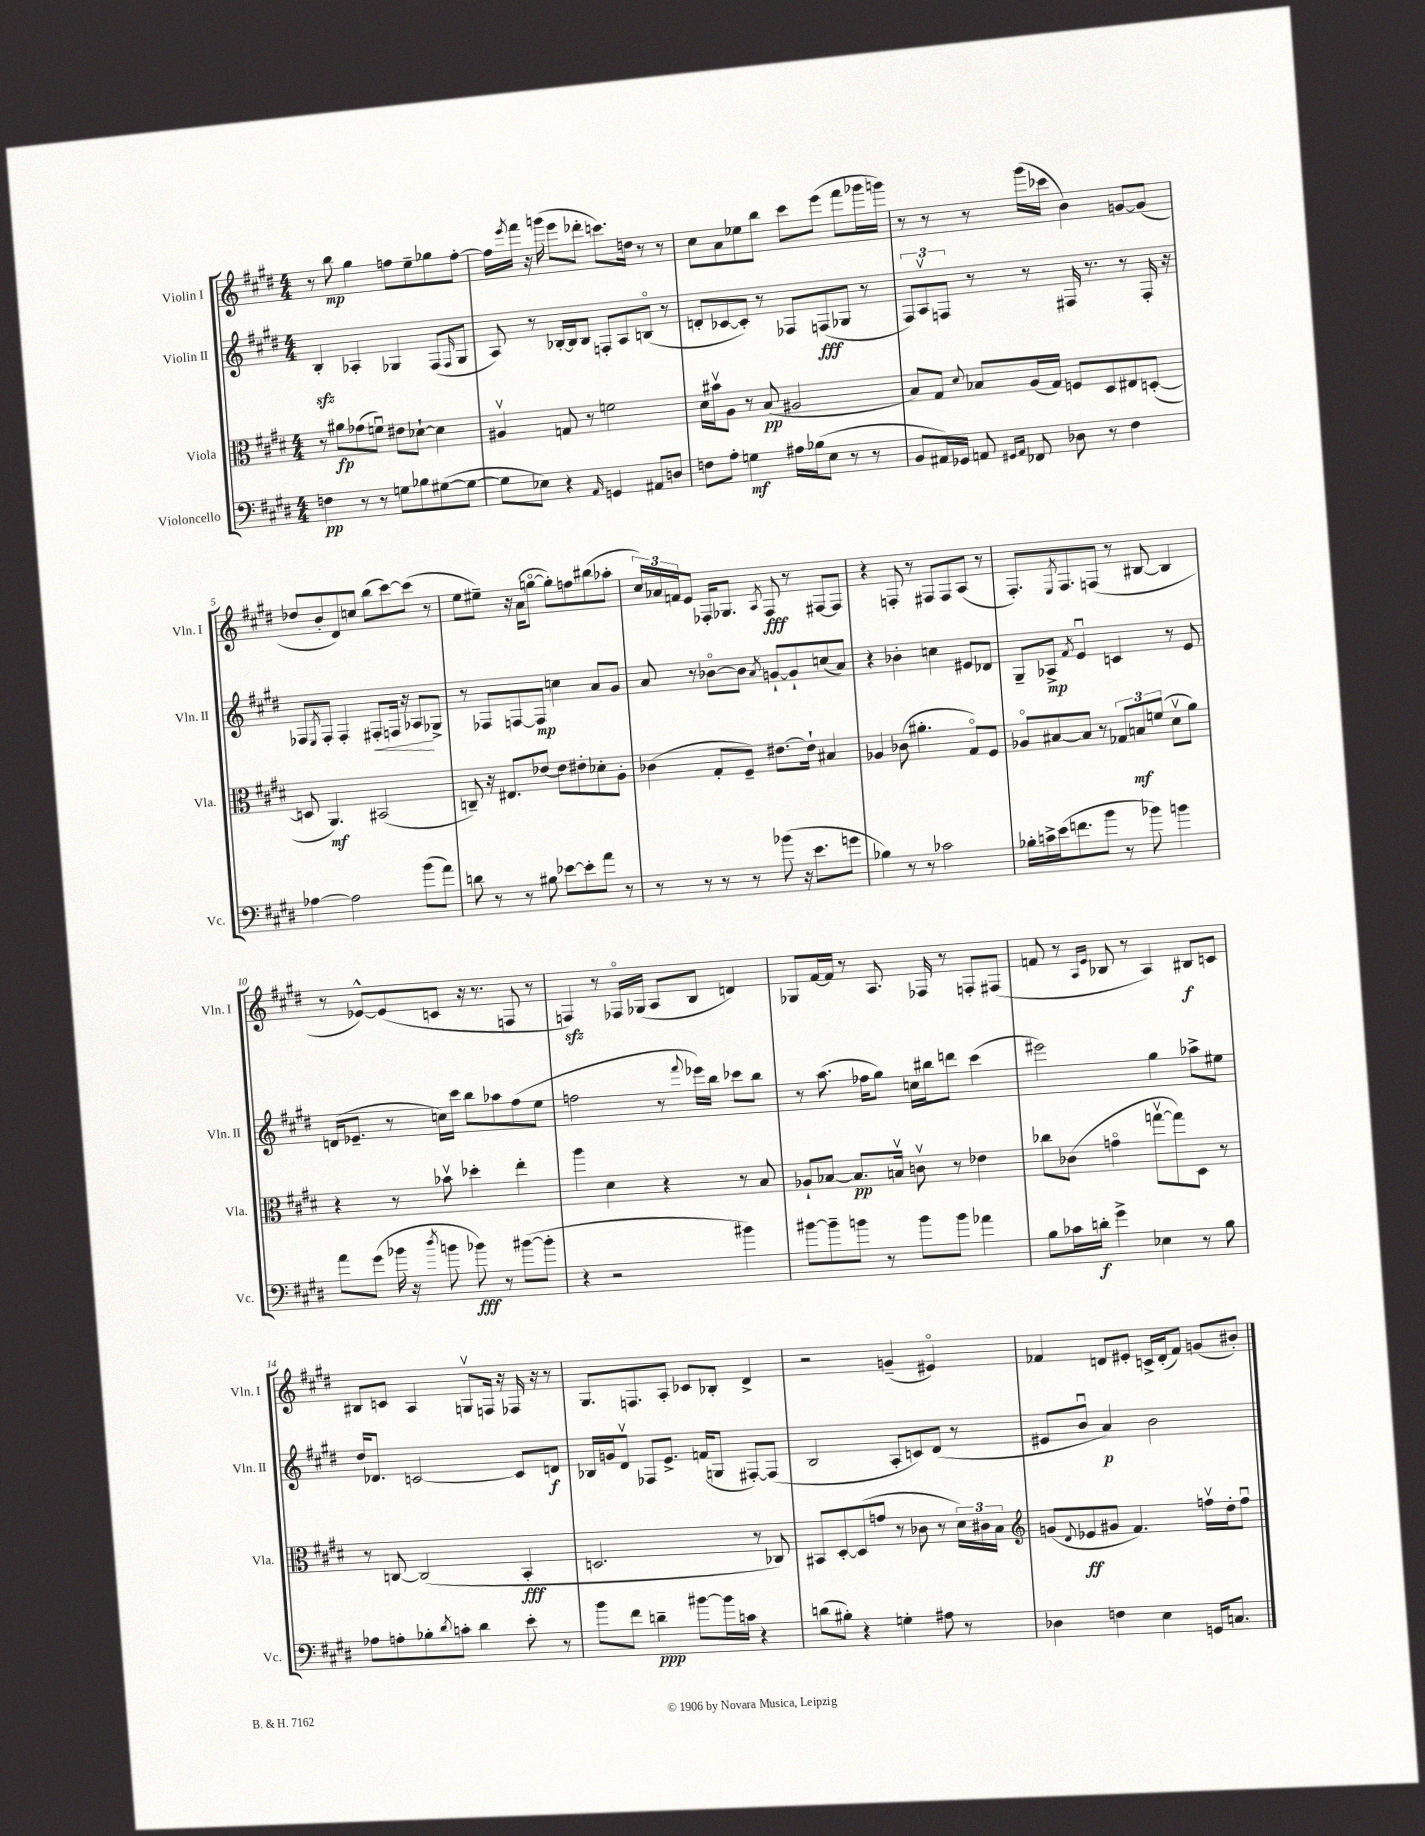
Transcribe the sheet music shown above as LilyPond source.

<<
\new StaffGroup <<
\new Staff = "s0" \with { instrumentName = "Violin I" shortInstrumentName = "Vln. I" } {
    \clef treble \key e \major \numericTimeSignature \time 4/4
    r8 b''8\mp gis''4 f''8 e''8-- ges''8 f''8~-. |
    f''16 \acciaccatura { e'''8 } fis'''16 r16 g'''16( e'''8 des'''8-. c'''8.) d''16 r8 r8 |
    cis''8 a'8 ees''8 b''8 cis'''8 e'''8( fis'''8 ges'''16 g'''16) |
    r8 r8 r8 gis'''16( ces'''16 b'4) g'8~ g'8( |
    des''8 b'8-. dis'8) c''8 b''8( cis'''8~) cis'''8( r8 |
    e''8 eis''8--) r16 a'16( g''8~\flageolet g''8-.) f''8 bis''8( aes''8-. |
    \tuplet 3/2 { cis''16) aes'16 f'16 } e'8 fes16-. ges8. \acciaccatura { a8 } fes8\fff r8 fis8~ fis8 |
    r4 f8-. r8 fis8 fis8 a8( r8 |
    fis8.-.) \acciaccatura { e8 } fis8. f8( r8 bis8~ bis4 |
    r8 ees'8~-^) ees'8( c'8 r16 r8. f8 r8 |
    f4\sfz) r8 fes16\flageolet ges16( a8 b8 d'4) |
    ges8 fis'16~ fis'16 r8 a8. fes16 r8 f8-. fis8( |
    f'8 r8 \grace { a16 e'16 } bes8 r8 a4) bis8\f c'8 |
    bis8 c'8 a4 g8\upbow f16 r16 fes16 r16 r8 |
    gis8. f8. a8-. ces'8 bes8-. dis'4-> |
    r2 g'4--( eis'4\flageolet) |
    fes'4 d'8 eis'8-. c'16-> d'16-.( fes'8) g'8( bis'8-.) \bar "|." |
}
\new Staff = "s1" \with { instrumentName = "Violin II" shortInstrumentName = "Vln. II" } {
    \clef treble \key e \major \numericTimeSignature \time 4/4
    b4-.\sfz aes4-. ges4 fis8( \grace { fis16 } ges8 |
    a8) r8 bes16~-. bes16 bes8 f8-. a8 b8\flageolet( r8 |
    d'8-. ces'8~ ces'8-.) r8 fes8 f8\fff( ges8 r8 |
    \tuplet 3/2 { fis8) a8\upbow f8 } r8 r8 fis16 r8. r8 fis16-. r16 |
    fes8 \acciaccatura { e8 } fes8-. fes4-. fis8-.\< f16 r16 aes8\! ges8-> |
    r8 fes8 f8~ f8\mp c''4 a'8 gis'8 |
    a'8 r8 bes'8~\flageolet bes'8 \acciaccatura { a'8 } g'8~-! g'8-! c''8( a'8) |
    r4 bes'4-. c''4 eis'8 des'8 |
    gis8-- aes8->\mp \acciaccatura { fis'8 } e'4\downbow c'4 r8 e'8 |
    d'16( ees'8.-- r8 c''16) cis'''16 b''8 aes''8 fis''8( e''8 |
    f''2 r8 \appoggiatura { fis'''8 } ees'''16) b''16 ces'''8 b''8 |
    r8 a''8.( fes''16 gis''8) c''16 bis''16 d'''8 cis'''4( |
    eis'''2) gis''4 aes''8-> eis''8 |
    dis''16 des'8. c'2~ c'8 d'8\f |
    bes16 g'16 dis'8\upbow fes8 e'8.-> f'16( g8 fis8~-.) fis8( |
    b2 a8-. c'8) dis'8( r8 |
    eis'8 b'8\downbow a'4\p) b'2 \bar "|." |
}
\new Staff = "s2" \with { instrumentName = "Viola" shortInstrumentName = "Vla." } {
    \clef alto \key e \major \numericTimeSignature \time 4/4
    r8 ais'8\fp ges'8( f'8\downbow) eis'8 des'8~-! des'4 |
    ais4\upbow g8 r8 f'2 |
    dis'16 bis'16\upbow a8 r8 b8\pp( ais2 |
    b8) gis8 \appoggiatura { dis'8 } bes8 a16( gis16) f8 dis8 eis8 d8~-.( |
    d8 a,4.\mf) bis,2( |
    c8--) r16 eis8. ees'8~ ees'8 eis'8-. des'8-. a8-. |
    ces'4( gis8-. fis8--) eis'8.~ eis'16-! bis4 |
    aes4 ces'8( ais'4.-. gis8\flageolet) fis8 |
    aes8\flageolet bis8~ bis8 r8 \tuplet 3/2 { ges8 b8\mf f'8( } dis'8\upbow a'8) |
    r4 r8 bes'8\upbow des''4-. e''4-. |
    a''4 dis'4 r4 r8 b8 |
    aes8-! bes8~ bes8.\pp b16\upbow c'8\upbow r8 ees'4 |
    ces''8 ces'8( g'4\flageolet g''8~\upbow g''8) dis8 r8 |
    r8 c8~ c2( b,4-.\fff |
    d2. r8 ces8) |
    bis,8 dis8~-. dis8( g'8 r8 ces'8 r8 \tuplet 3/2 { dis'16) cis'16 b16 } |
    \clef treble g'8( \appoggiatura { dis'8 } ees'8\ff gis'8 fis'4.) f''16\upbow dis''16-. f''8\downbow \bar "|." |
}
\new Staff = "s3" \with { instrumentName = "Violoncello" shortInstrumentName = "Vc." } {
    \clef bass \key e \major \numericTimeSignature \time 4/4
    f4\pp r8 r8 g8 bes8 gis8~( gis8~ |
    gis8 ees8) r4 \grace { a,16 } g,4 ais,8 d8 |
    f8 a8-. g4\mf ais16 bes16( e8 r8 r8 |
    b,8 ais,16) ges,16 a,8 \grace { gis,16 a,16 } fes,8 des8 r8 fis4 |
    aes4~ aes2 b'8( a'8) |
    d'8 r8 r8 bis8 ees'8~ ees'8-. a'8 r8 |
    r8 r8 r8 r8 bes'8( r16 e'8. g'8 |
    bes4) r8 r8 ces'2 |
    bes16-. c'16-> e'16( f'8. b'8 r8 bes'8) b'4 |
    a'8 gis'8( bes'16 r16 \acciaccatura { dis''8 } b'8 bes'8\fff) r8 bis'8~( bis'8-. |
    r4 r2 bis'4) |
    bis'8~ bis'8-- b'8 r8 b'8 b'8 aes'4 |
    b8 ces'16 d'16-.\f gis'4-> ees4 r8 b8 |
    aes8 a8-. bes8-. \acciaccatura { dis'8 } c'8-. dis'4 e'8-. r8 |
    b'8 fis'8 d'4--\ppp bis'8~ bis'16 c'16 r4 |
    d'8( bis8-.) r4 g4-. ais8 r8 |
    des4 f4 e4 g,16 c8. \bar "|." |
}
>>
>>
